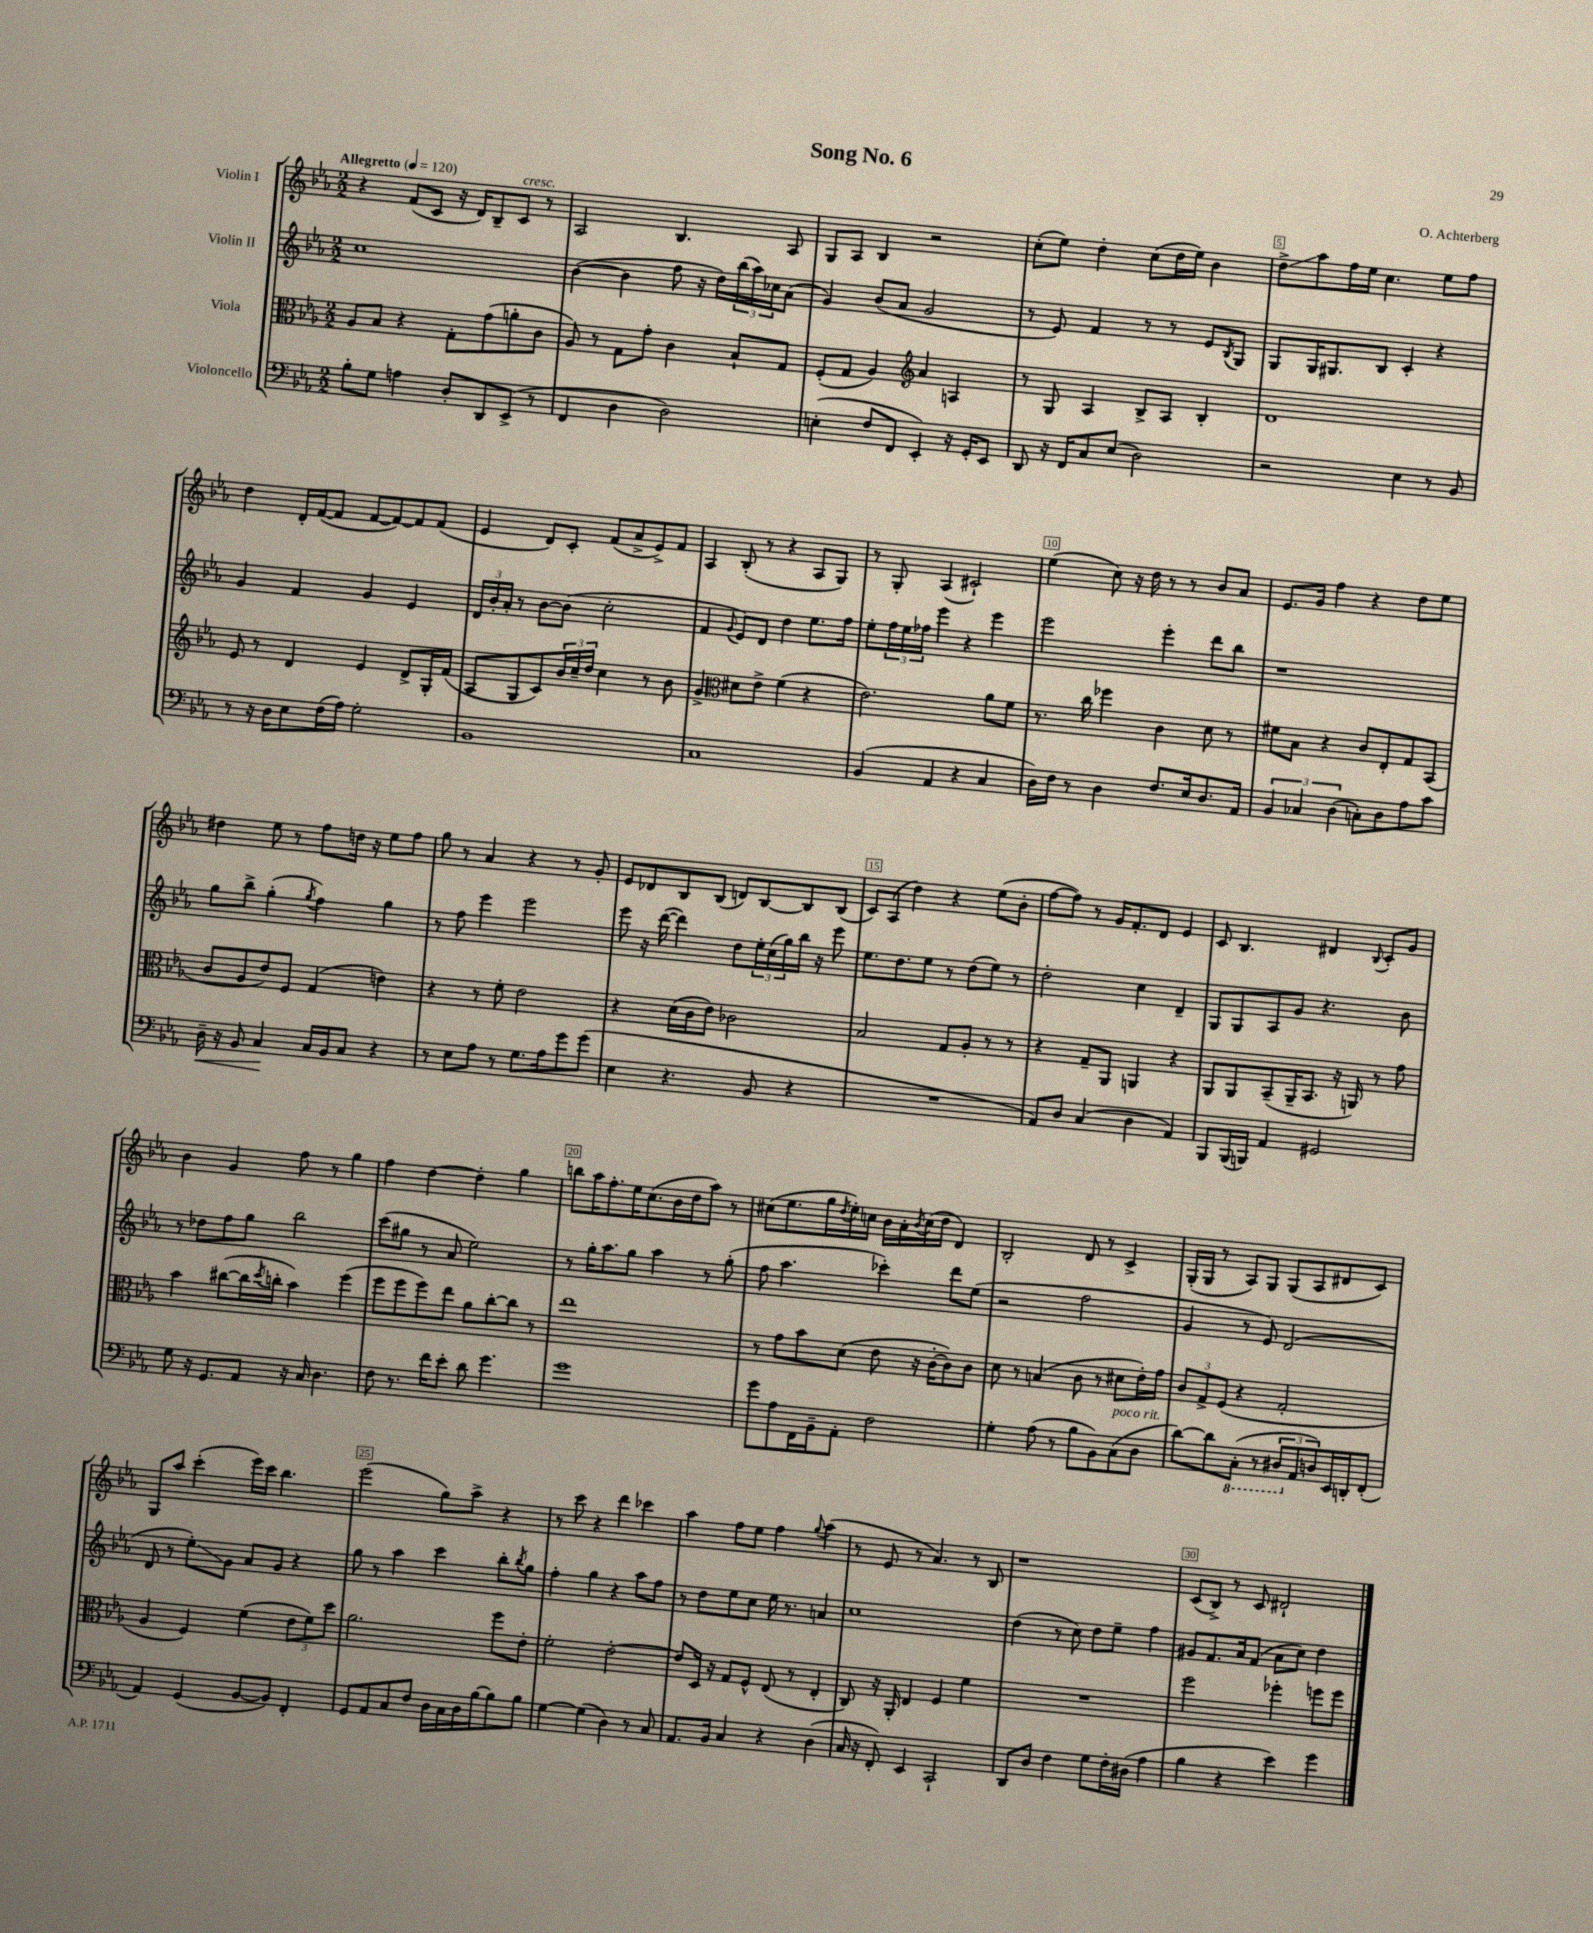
\header { title = "Song No. 6" composer = "O. Achterberg" }
<<
\new StaffGroup <<
\new Staff = "s0" \with { instrumentName = "Violin I" } {
    \clef treble \key ees \major \numericTimeSignature \time 2/2 \tempo "Allegretto" 4 = 120
    r4 f'8( c'8 r16 d'16) bes8-- c'8^\markup { \italic "cresc." } r8 |
    aes2 bes4. aes8 |
    g8 aes8 bes4 r2 |
    c''8-.( ees''8) d''4-. c''8( d''16 ees''16) bes'4 |
    d''8->\glissando aes''8 f''16 ees''16 c''4. ees''8 f''8 |
    d''4 d'16-. f'16~( f'8 f'8~ f'8~) f'8 f'8( |
    ees'4 d'8) c'8-. f'8( aes'8-> ees'8->) f'8 |
    aes4 bes8-.( r8 r4 aes8 g8) |
    r8 g8-. aes4( cis'2-!) |
    ees''4( c''8) r16 d''16 r8 r8 bes'8 aes'8 |
    ees'8. g'16 f''4 r4 d''8 ees''8 |
    dis''4 ees''8 r8 f''8 d''16 r16 ees''8 f''8 |
    g''8 r8 aes'4 r4 r8 g'8-. |
    ees'8 des'8 bes8 bes8( d'8) bes8~ bes8 bes8( |
    c'8) aes8( d''4) r4 ees''8( bes'8-. |
    f''8~ f''8) r8 g'16 f'8.-. d'8 ees'4 |
    c'8 bes4. dis'4 \appoggiatura { bes8 } c'8-. g'8 |
    bes'4 g'4 f''8 r8 g''4 |
    f''4 d''4~ d''4-. g''4 |
    b''8 aes''16 f''8.-. ees''16 c''8.( bes'16 d''16 aes''8) r8 |
    cis''8( ees''8. g''16 \acciaccatura { d''8 } ees''16-.) c''16 bes'16 aes'16-. \acciaccatura { bes'8 } c''16( d''16 d'4) |
    bes2-. d'8 r8 c'4-> |
    g16-.( g16 r8 aes8) g8 g8( aes8 dis'8 c'8) |
    g8 aes''8 c'''4-.( ees'''16) c'''16 bes''4. |
    ees'''2( g''8) aes''8-> r4 |
    r8 c'''8 r4 d'''4 ces'''4 |
    aes''4 f''8 ees''8 f''4 \appoggiatura { g''8 } aes''4( |
    r8 ees'8 r8 aes'4.) r8 bes8 |
    r1 |
    c'8( bes8->) r8 c'8 dis'2-! \bar "|." |
}
\new Staff = "s1" \with { instrumentName = "Violin II" } {
    \clef treble \key ees \major \numericTimeSignature \time 2/2
    c''1 |
    bes'4~( bes'4 f''8 r16 d''16) \tuplet 3/2 { bes''16( aes''16) ces''16 } aes'8( |
    g'4) bes'8( aes'8 g'2 |
    r8 ees'8) f'4 r8 r8 ees'8 \acciaccatura { bes8 } g8 |
    g8 g16 gis8. bes8 c'4-. r4 |
    g'4 f'4 g'4 ees'4 |
    \tuplet 3/2 { d'16 bes'16-. aes'16-. } r8 bes'8~ bes'8( c''2-. |
    f'4 \appoggiatura { g'8 } ees'8) d'8 d''4 ees''8. f''16 |
    ees''8-. \tuplet 3/2 { f''16 ees''16 fes''16 } ees'''4 r4 ees'''4 |
    ees'''2 ees'''4-. d'''8 bes''8 |
    r1 |
    g''8 bes''8-> g''4-.( \acciaccatura { g''8 } f''4) g''4 |
    r8 f''8 ees'''4 ees'''2 |
    ees'''8 r16 d'''16~( d'''4) d''8 \tuplet 3/2 { ees''16-. c''16( g''16) } bes''16 r16 ees'''8 |
    ees''8. d''8. ees''8 r8 d''8( ees''8) r8 |
    d''2-. c''4 d'4-- |
    g8 g8 aes8 g'8 r4. bes'8 |
    r8 des''8 f''8 g''8 bes''2 |
    c'''8( gis''8 r8 aes'8 ees''2) |
    r8 g''16-. aes''8. g''8 aes''4 r8 g''8-.( |
    f''8 aes''4. ces'''4-.) d'''8 ees''8( |
    r2 f''2 |
    g'4 r8 ees'8) d'2( |
    d'8 r8 ees''8-.\glissando) g'8 aes'8 g'8 r4 |
    g''8 r8 aes''4 c'''4 bes''8-. \acciaccatura { bes''8 } g''8 |
    f''4-. g''4 r4 aes''8 f''8 |
    r8 d''8 ees''8 c''8 ees''16 r8. a'4 |
    c''1 |
    d''4( r8 c''8) d''8 ees''8-- f''4 |
    gis'8 f'8. aes'16 f'8( aes'8 c''8) d''4 \bar "|." |
}
\new Staff = "s2" \with { instrumentName = "Viola" } {
    \clef alto \key ees \major \numericTimeSignature \time 2/2
    aes8 bes8 r4 g8-. g'8( a'8-. c'8 |
    aes8) r8 g8 g'8-. c'4 bes8-! g8 |
    f8-.( g8 aes4) \clef treble aes'4 a4 |
    r8 g8 aes4 bes8-> aes8 bes4-. |
    d'1 |
    ees'8 r8 d'4 ees'4 d'8-> g16-. f'16( |
    aes8 g8 c'8) \tuplet 3/2 { bes'16 c''16-- d''16 } c''4 r8 bes'8 |
    g'4-> \clef alto dis'8 ees'8-> f'4( r4 |
    ees'2.) aes'8 f'8 |
    r8. c''16 fes''4 c'4 d'8 r8 |
    fis'8 bes8 r4 c'8 ees8-. g8 bes,8( |
    c'8 aes8 ees'8) f8 g4( e'4) |
    r4 r8 f'8-. ees'2 |
    r4 d'16( c'16 ees'8) ces'2 |
    bes2 g8 aes8-. r8 r8 |
    r4 g8-- aes,8 a,4 r4 |
    aes,8 aes,8 bes,8--( aes,16-- bes,8. r16 a,16) r8 g'8 |
    bes'4 cis''8~( cis''16 \acciaccatura { d''8 } c''16-. bes'4) f''4( |
    f''8 f''8 f''8) ees''8 aes'8 c''8~-. c''8 r8 |
    ees''1 |
    r8 g'8 bes'8 d'8( ees'8 r16 c'16~-. c'8) c'8 |
    d'8 r8 b4( c'8 r8 dis'8 ees'16-.) g'16 |
    \tuplet 3/2 { c'8 g8-> f8( } r4 g2-. |
    aes4 f4) f'4( \tuplet 3/2 { ees'8 f'8) d''8 } |
    aes'2. f''8 ees'8-. |
    f'2-. ees'2~-. |
    ees'8 d16 r16 g8 f8-^ ees8( r8 ees4-. |
    c8) r16 aes,16-. ees4 f4 f'4 |
    R1 |
    f''2 fes''4-. f''8 f''8 \bar "|." |
}
\new Staff = "s3" \with { instrumentName = "Violoncello" } {
    \clef bass \key ees \major \numericTimeSignature \time 2/2
    bes8-. g8 a4 d8-. d,8 ees,8->( r8 |
    f,4 d4 d2) |
    e4-.( f8 f,8 ees,4-.) r16 g,16-. ees,8 |
    d,8 r16 f,16 c8 ees8( d2) |
    r2 ees4 r8 bes,8 |
    r8 r16 d16 ees8 f16( aes16) g2-. |
    bes,1 |
    c1 |
    bes,4( aes,4 r4 c4 |
    d16) f16 r8 d4 f8. ees16 d8. aes,16 |
    \tuplet 3/2 { bes,4 ces4 d4( } c8-.) d8 aes8 c'8 |
    d16--\< r16 bes,8 c4\! c16 bes,16 c8 r4 |
    r8 ees8 aes8 r8 g8. aes16 g'8 g'8( |
    ees4 r4. bes,8 r4 |
    R1 |
    aes,8) d8 c4( d4 aes,4) |
    bes,,8 bes,,16( b,,16) aes,4 gis,2 |
    g8 r16 g,8. aes,8 r16 c16 d4. |
    f8 r8. f'16 ees'8-. d'8 g'4. |
    g'1 |
    g'8 aes8 f,16 bes,16-- aes,8-. f2 |
    g4-. aes8( r8 bes8 bes,8) c8^\markup { \italic "poco rit." }( d8 |
    d'8~) d'8 \ottava #-1 c,8-.( r8 \tuplet 3/2 { dis,8 \ottava #0 aes,8 d!8) } ees,16 d,16-. f,8-.( |
    aes,4) g,4( bes,8~ bes,8) f,4-. |
    g,8 aes,8 c8 f8 d16 c16 d16 bes16~ bes8 bes8 |
    g4~ g4( d4) r8 c8 |
    aes,8. bes,16 c4 r4 d4( |
    c16 r16 f,8-.) ees,4 c,2-! |
    d,8 d8 f4 g8 f16-. dis16( aes4 |
    bes4 r4 ees'4) g'4 \bar "|." |
}
>>
>>
\layout { \context { \Score \override BarNumber.break-visibility = ##(#f #t #t) barNumberVisibility = #(every-nth-bar-number-visible 5) \override BarNumber.stencil = #(make-stencil-boxer 0.1 0.3 ly:text-interface::print) } }
